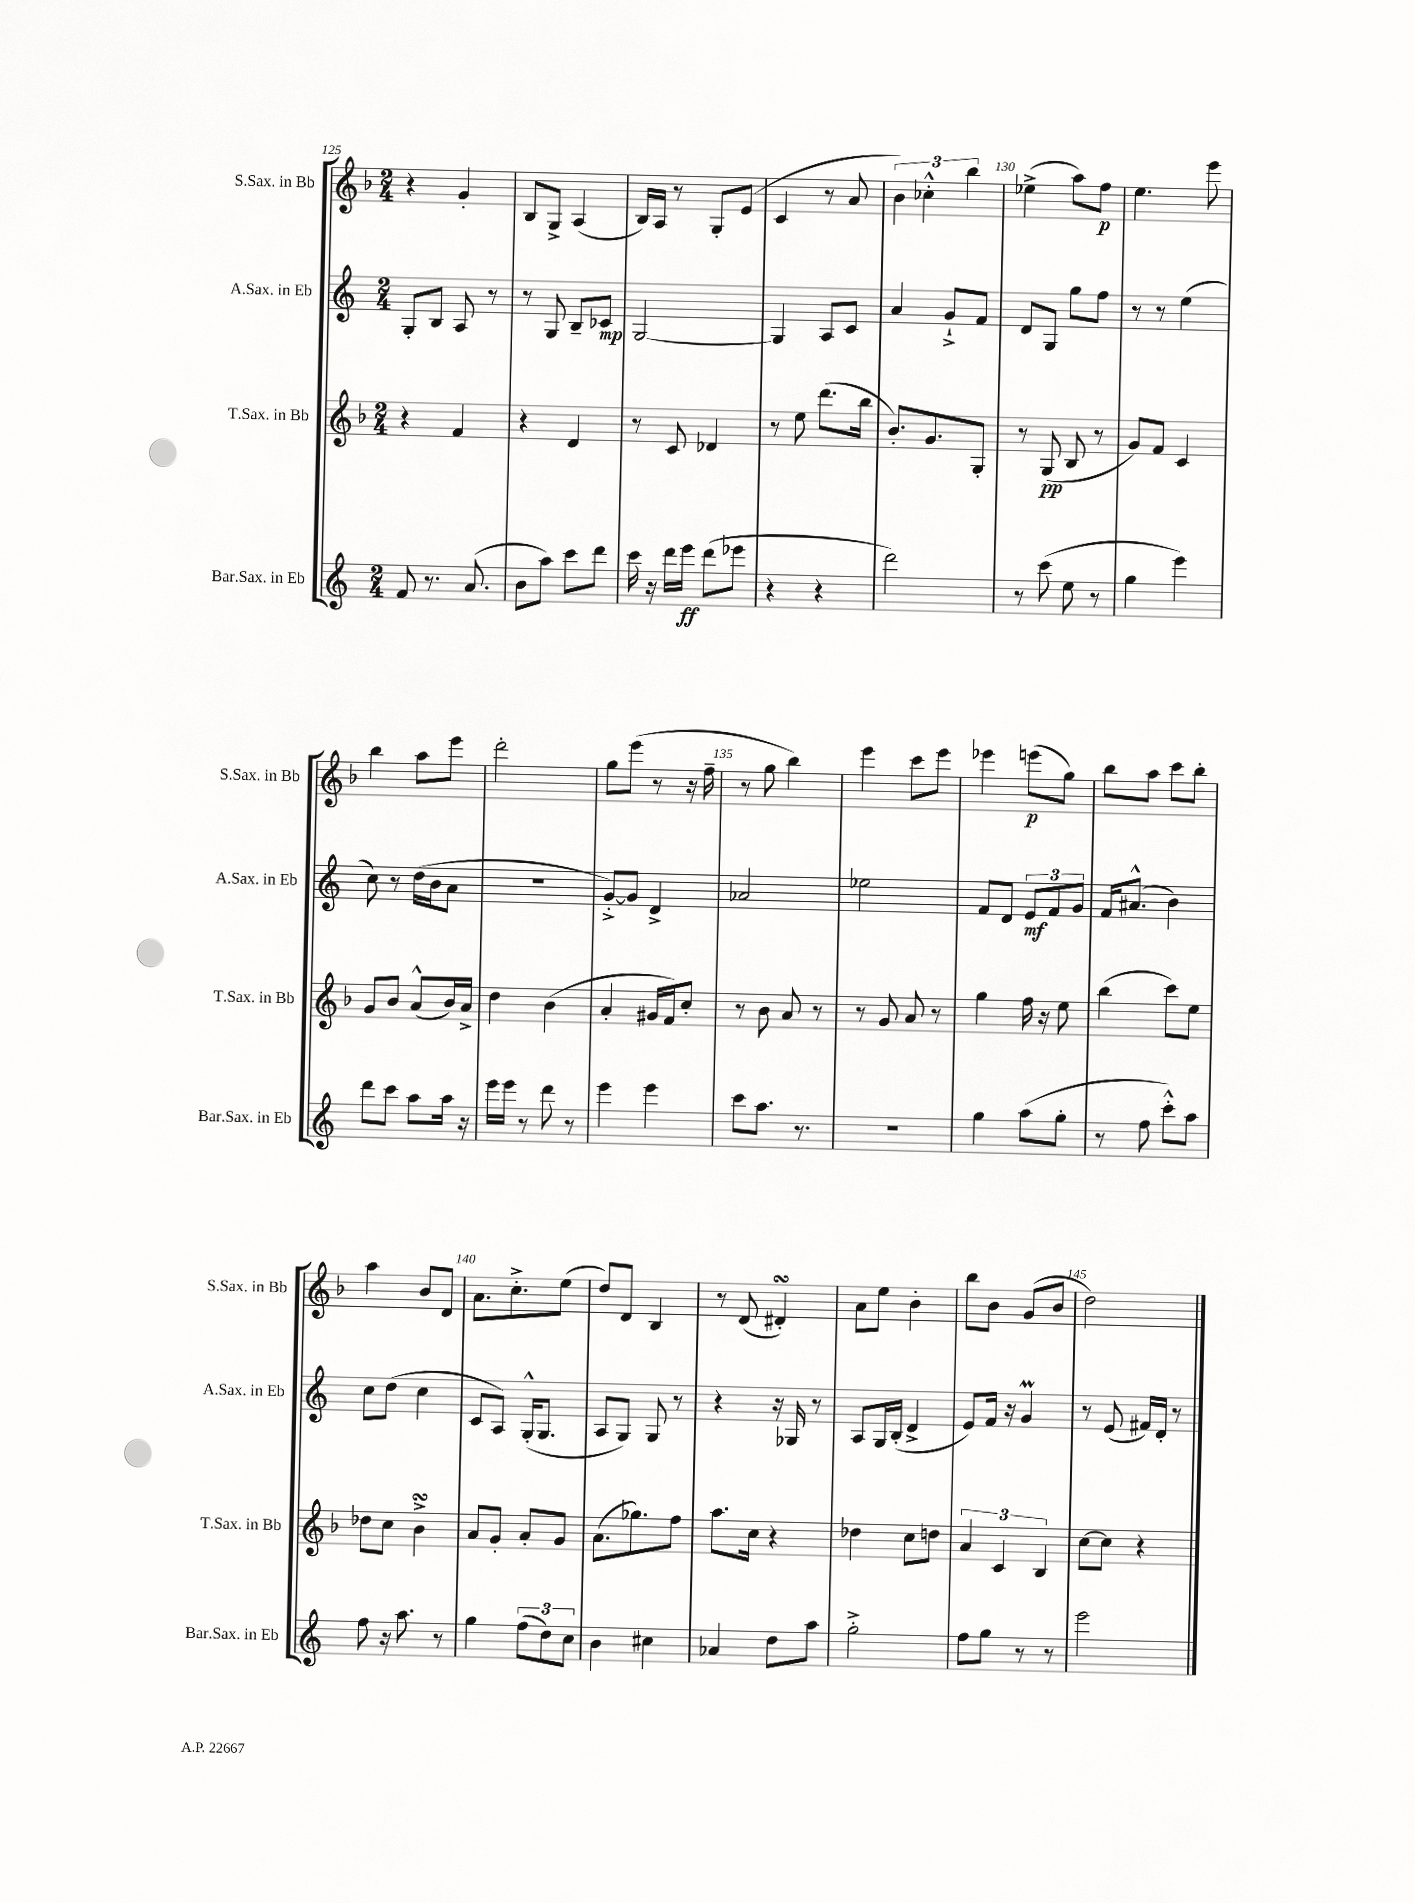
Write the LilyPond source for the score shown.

<<
\new StaffGroup <<
\new Staff = "s0" \with { instrumentName = "S.Sax. in Bb" shortInstrumentName = "S.Sax. in Bb" } {
    \clef treble \key f \major \numericTimeSignature \time 2/4
    r4 g'4-. |
    bes8 g8-> a4( |
    bes16) a16 r8 g8-. e'8( |
    c'4 r8 a'8 |
    \tuplet 3/2 { bes'4) ces''4-.-^ bes''4 } |
    ees''4->( a''8) f''8\p |
    e''4. e'''8 |
    bes''4 a''8 e'''8 |
    d'''2-. |
    g''8 e'''8( r8 r16 f''16-- |
    r8 g''8 bes''4) |
    e'''4 c'''8 e'''8 |
    ees'''4 e'''8\p( g''8) |
    bes''8 a''8 c'''8 bes''8-. |
    a''4 bes'8 d'8 |
    a'8. c''8.-.-> e''8( |
    d''8) d'8 bes4 |
    r8 d'8( dis'4-.\turn) |
    a'8 e''8 bes'4-. |
    bes''8 bes'8 g'8( bes'8 |
    d''2) \bar "|." |
}
\new Staff = "s1" \with { instrumentName = "A.Sax. in Eb" shortInstrumentName = "A.Sax. in Eb" } {
    \clef treble \key c \major \numericTimeSignature \time 2/4
    g8-. b8 a8 r8 |
    r8 g8 b8-- ces'8\mp |
    g2~ |
    g4 a8 c'8 |
    a'4 g'8-!-> f'8 |
    d'8 g8 g''8 f''8 |
    r8 r8 e''4( |
    c''8) r8 d''16( b'16 a'8 |
    r2 |
    g'8~-.->) g'8 d'4-> |
    aes'2 |
    ees''2 |
    f'8 d'8 \tuplet 3/2 { e'8\mf f'8 g'8 } |
    f'16 ais'8.-^( b'4) |
    c''8 d''8( c''4 |
    c'8 a8) g16-.-^( g8. |
    a8 g8) g8 r8 |
    r4 r16 ges16 r8 |
    a8 g16 b16-.( d'4-> |
    e'8) f'16 r16 g'4\prall |
    r8 e'8( fis'16) d'16-. r8 \bar "|." |
}
\new Staff = "s2" \with { instrumentName = "T.Sax. in Bb" shortInstrumentName = "T.Sax. in Bb" } {
    \clef treble \key f \major \numericTimeSignature \time 2/4
    r4 f'4 |
    r4 d'4 |
    r8 c'8 des'4 |
    r8 e''8 d'''8.( bes''16 |
    bes'8.-.) g'8. g8-. |
    r8 g8\pp( bes8 r8 |
    g'8) f'8 c'4 |
    g'8 bes'8 a'8-^( bes'16) a'16-> |
    d''4 bes'4( |
    a'4-. gis'16 f'16) c''8-. |
    r8 bes'8 a'8 r8 |
    r8 g'8 a'8 r8 |
    g''4 f''16 r16 e''8 |
    bes''4( c'''8) e''8 |
    des''8 c''8 bes'4->\turn |
    a'8 g'8-. a'8-. g'8 |
    a'8.( ges''8.) f''8 |
    a''8. c''16 r4 |
    des''4 c''8 d''8 |
    \tuplet 3/2 { a'4 c'4 bes4 } |
    c''8~ c''8 r4 \bar "|." |
}
\new Staff = "s3" \with { instrumentName = "Bar.Sax. in Eb" shortInstrumentName = "Bar.Sax. in Eb" } {
    \clef treble \key c \major \numericTimeSignature \time 2/4
    f'8 r8. a'8.( |
    b'8 a''8) c'''8 d'''8 |
    c'''16 r16 d'''16 e'''16\ff d'''8( ees'''8 |
    r4 r4 |
    d'''2) |
    r8 c'''8( e''8 r8 |
    g''4 e'''4) |
    d'''8 c'''8 a''8 a''16 r16 |
    e'''16 e'''16 r8 d'''8 r8 |
    e'''4 e'''4 |
    c'''8 a''8. r8. |
    R2 |
    g''4 a''8( g''8-. |
    r8 f''8 c'''8-.-^) a''8 |
    f''8 r16 a''8. r8 |
    g''4 \tuplet 3/2 { f''8( d''8) c''8 } |
    b'4 cis''4 |
    aes'4 d''8 a''8 |
    g''2-.-> |
    f''8 g''8 r8 r8 |
    e'''2 \bar "|." |
}
>>
>>
\layout { \context { \Score currentBarNumber = #125 \override BarNumber.break-visibility = ##(#f #t #t) barNumberVisibility = #(every-nth-bar-number-visible 5) } }
